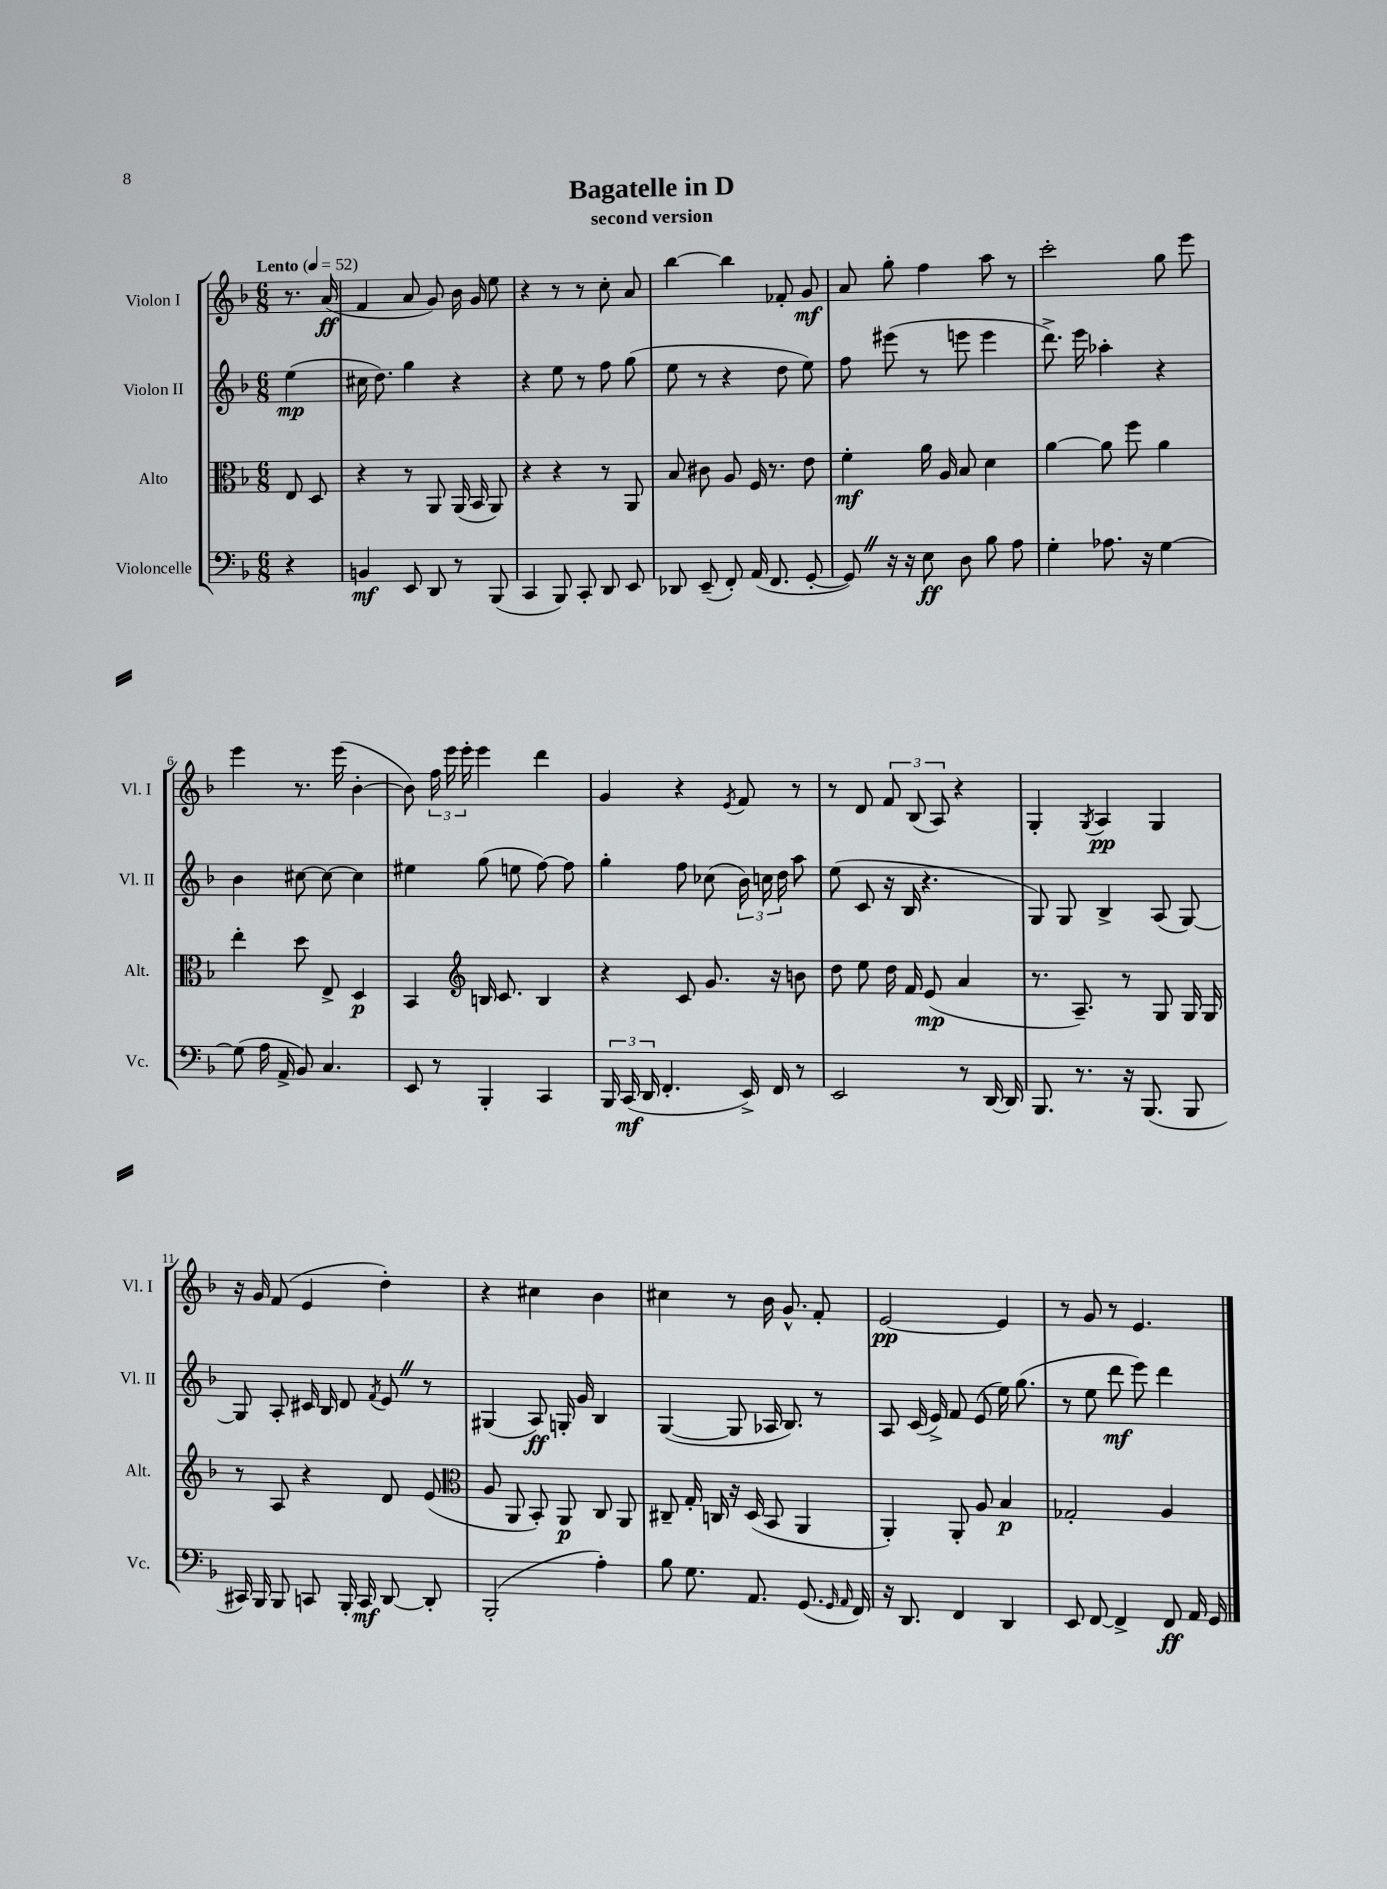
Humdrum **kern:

**kern	**dynam	**kern	**dynam	**kern	**dynam	**kern	**dynam
*part4	*part4	*part3	*part3	*part2	*part2	*part1	*part1
*staff4	*staff4	*staff3	*staff3	*staff2	*staff2	*staff1	*staff1
*I"Violoncelle	*	*I"Alto	*	*I"Violon II	*	*I"Violon I	*
*I'Vc.	*	*I'Alt.	*	*I'Vl. II	*	*I'Vl. I	*
*clefF4	*	*clefC3	*	*clefG2	*	*clefG2	*
*k[b-]	*	*k[b-]	*	*k[b-]	*	*k[b-]	*
*M6/8	*	*M6/8	*	*M6/8	*	*M6/8	*
*MM52	*	*MM52	*	*MM52	*	*MM52	*
=	=	=	=	=	=	=	=
!	!	!	!	!	!	!LO:TX:a:B:t=Lento	!
4r	.	8E/	.	(4ee\	mp	8.r	.
.	.	8D/	.	.	.	.	.
.	.	.	.	.	.	(16a/	ff
=1	=1	=1	=1	=1	=1	=1	=1
4BBn/	mf	4r	.	16cc#X\	.	4f/	.
.	.	.	.	8.dd\)	.	.	.
8EE/	.	8r	.	4gg\	.	8a/	.
8DD/	.	8AA/	.	.	.	8g/)	.
8r	.	(16AA/	.	4r	.	16b-\	.
.	.	16BB-/	.	.	.	16g/	.
(8BBB-/	.	8AA/)	.	.	.	8ee\	.
=2	=2	=2	=2	=2	=2	=2	=2
4CC/	.	4r	.	4r	.	4r	.
8BBB-/)	.	4r	.	8ee\	.	8r	.
8CC'/	.	.	.	8r	.	8r	.
8DD/	.	8r	.	8ff\	.	8cc'\	.
8EE/	.	8AA/	.	(8gg\	.	8a/	.
=3	=3	=3	=3	=3	=3	=3	=3
8DD-X/	.	8B-/	.	8ee\	.	[4bb-\	.
(8EE~/	.	8c#X\	.	8r	.	.	.
8FF'/)	.	8A/	.	4r	.	4bb-\]	.
(16AA/	.	16F/	.	.	.	.	.
8.FF/	.	8.r	.	.	.	.	.
.	.	.	.	8dd\	.	8f-X'/	.
[8GG'/	.	8e\	.	8ee\)	.	8g/	mf
=4	=4	=4	=4	=4	=4	=4	=4
8GGZ/])	.	4f'\	mf	8ff\	.	8a/	.
16r	.	.	.	(8eee#X\	.	8gg'\	.
16r	.	.	.	.	.	.	.
8E\	ff	16a\	.	8r	.	4ff\	.
.	.	16A/	.	.	.	.	.
8D\	.	8B-/	.	8eeen\	.	.	.
8B-\	.	4d\	.	4eee\	.	8aa\	.
8A\	.	.	.	.	.	8r	.
=5	=5	=5	=5	=5	=5	=5	=5
4G'\	.	[4a\	.	8.ddd^\)	.	2ccc'\	.
.	.	.	.	16eee\	.	.	.
8.A-X\	.	8a\]	.	4aa-X'\	.	.	.
.	.	8ff\	.	.	.	.	.
16r	.	.	.	.	.	.	.
[4G\	.	4a\	.	4r	.	8gg\	.
.	.	.	.	.	.	8eee\	.
!!LO:LB:g=z
=6	=6	=6	=6	=6	=6	=6	=6
(8G\]	.	4ee'\	.	4b-\	.	4eee\	.
16A\	.	.	.	.	.	.	.
16AA^/	.	.	.	.	.	.	.
8BB-/)	.	8dd\	.	[8cc#X\	.	8.r	.
4.C/	.	8E^/	.	8cc#\_	.	.	.
.	.	.	.	.	.	(16eee\	.
.	.	4D/	p	4cc#\]	.	[4b-'\	.
=7	=7	=7	=7	=7	=7	=7	=7
8EE/	.	4BB-/	.	4ee#X\	.	8b-\])	.
8r	.	.	.	.	.	24ff\	.
.	.	.	.	.	.	24eee\	.
.	.	.	.	.	.	24eee'\	.
*	*	*clefG2	*	*	*	*	*
4BBB-'/	.	16Bn/	.	(8gg\	.	4eee\	.
.	.	8.c/	.	.	.	.	.
.	.	.	.	8een\	.	.	.
4CC/	.	4B/	.	[8ff\)	.	4ddd\	.
.	.	.	.	8ff\]	.	.	.
=8	=8	=8	=8	=8	=8	=8	=8
24BBB-/	.	4r	.	4gg'\	.	4g/	.
(24CC/	mf	.	.	.	.	.	.
24DD/	.	.	.	.	.	.	.
4.FF'/	.	.	.	.	.	.	.
.	.	8c/	.	8ff\	.	4r	.
.	.	8.g/	.	(8cc-X\	.	.	.
.	.	.	.	.	.	8qe/	.
16EE^/)	.	.	.	24b-\)	.	8f/	.
.	.	.	.	24ccn\	.	.	.
16FF/	.	16r	.	.	.	.	.
.	.	.	.	24dd\	.	.	.
8r	.	8bn\	.	8aa\	.	8r	.
=9	=9	=9	=9	=9	=9	=9	=9
2EE/	.	8dd\	.	(8ee\	.	8r	.
.	.	8ee\	.	8c/	.	8d/	.
.	.	16dd\	.	16r	.	12f/	.
.	.	16f/	.	16B-/	.	.	.
.	.	.	.	.	.	(12B-/	.
.	.	(8e/	mp	4.r	.	.	.
.	.	.	.	.	.	12A/)	.
8r	.	4a/	.	.	.	4r	.
[16DD/	.	.	.	.	.	.	.
16DD/]	.	.	.	.	.	.	.
=10	=10	=10	=10	=10	=10	=10	=10
8.BBB-/	.	8.r	.	8G/)	.	4G'/	.
.	.	.	.	8G/	.	.	.
8.r	.	8.A~/)	.	.	.	.	.
.	.	.	.	.	.	8qG/	.
.	.	.	.	4B-^/	.	4A/	pp
16r	.	8r	.	.	.	.	.
(8.BBB-/	.	.	.	.	.	.	.
.	.	8G/	.	(8A/	.	4G/	.
8BBB-/	.	16G/	.	[8G/)	.	.	.
.	.	16G/	.	.	.	.	.
!!LO:LB:g=z
=11	=11	=11	=11	=11	=11	=11	=11
16CC#X/)	.	8r	.	8G/]	.	16r	.
16BBB-/	.	.	.	.	.	16g/	.
8BBB-/	.	8A/	.	8A'/	.	(8f/	.
8CCn/	.	4r	.	16c#X/	.	4e/	.
.	.	.	.	16B-/	.	.	.
16BBB-'/	.	.	.	8d/	.	.	.
16CC/	mf	.	.	.	.	.	.
.	.	.	.	8qf/	.	.	.
[8DD/	.	8d/	.	8eZ/	.	4dd'\)	.
8DD'/]	.	(8e/	.	8r	.	.	.
=12	=12	=12	=12	=12	=12	=12	=12
*	*	*clefC3	*	*	*	*	*
(2BBB-'/	.	8A/	.	(4G#X/	.	4r	.
.	.	8AA/	.	.	.	.	.
.	.	8BB-'/)	.	8A/)	ff	4cc#X\	.
.	.	8AA/	p	16Gn'/	.	.	.
.	.	.	.	16g/	.	.	.
4A'\)	.	8C/	.	4B-/	.	4b-\	.
.	.	8AA/	.	.	.	.	.
=13	=13	=13	=13	=13	=13	=13	=13
8B-\	.	8C#X~/	.	([4G/	.	4cc#X\	.
8.G\	.	16G'/	.	.	.	.	.
.	.	16Cn/	.	.	.	.	.
.	.	16r	.	8G/]	.	8r	.
8.AA/	.	(16D/	.	.	.	.	.
.	.	8BB-/	.	16A-X/	.	16b-\	.
.	.	.	.	8.B-/)	.	8.g^^/	.
(8.GG/	.	4AA/	.	.	.	.	.
.	.	.	.	8r	.	8f'/	.
16qqGG/	.	.	.	.	.	.	.
16qqAA/	.	.	.	.	.	.	.
16FF/)	.	.	.	.	.	.	.
=14	=14	=14	=14	=14	=14	=14	=14
16r	.	4AA'/)	.	8A/	.	[2e/	pp
8.DD/	.	.	.	.	.	.	.
.	.	.	.	(16c/	.	.	.
.	.	.	.	16e^/)	.	.	.
4FF/	.	8AA'/	.	8f/	.	.	.
.	.	8A/	.	(8e/	.	.	.
4DD/	.	4B-/	p	16ee\)	.	4e/]	.
.	.	.	.	(8.gg\	.	.	.
=15	=15	=15	=15	=15	=15	=15	=15
8EE/	.	2G-X'/	.	8r	.	8r	.
[8FF/	.	.	.	8ee\	.	8g/	.
4FF^/]	.	.	.	8ddd\	mf	8r	.
.	.	.	.	8eee\)	.	4.e/	.
8FF/	ff	4A/	.	4ddd\	.	.	.
16AA/	.	.	.	.	.	.	.
16GG/	.	.	.	.	.	.	.
==	==	==	==	==	==	==	==
*-	*-	*-	*-	*-	*-	*-	*-
